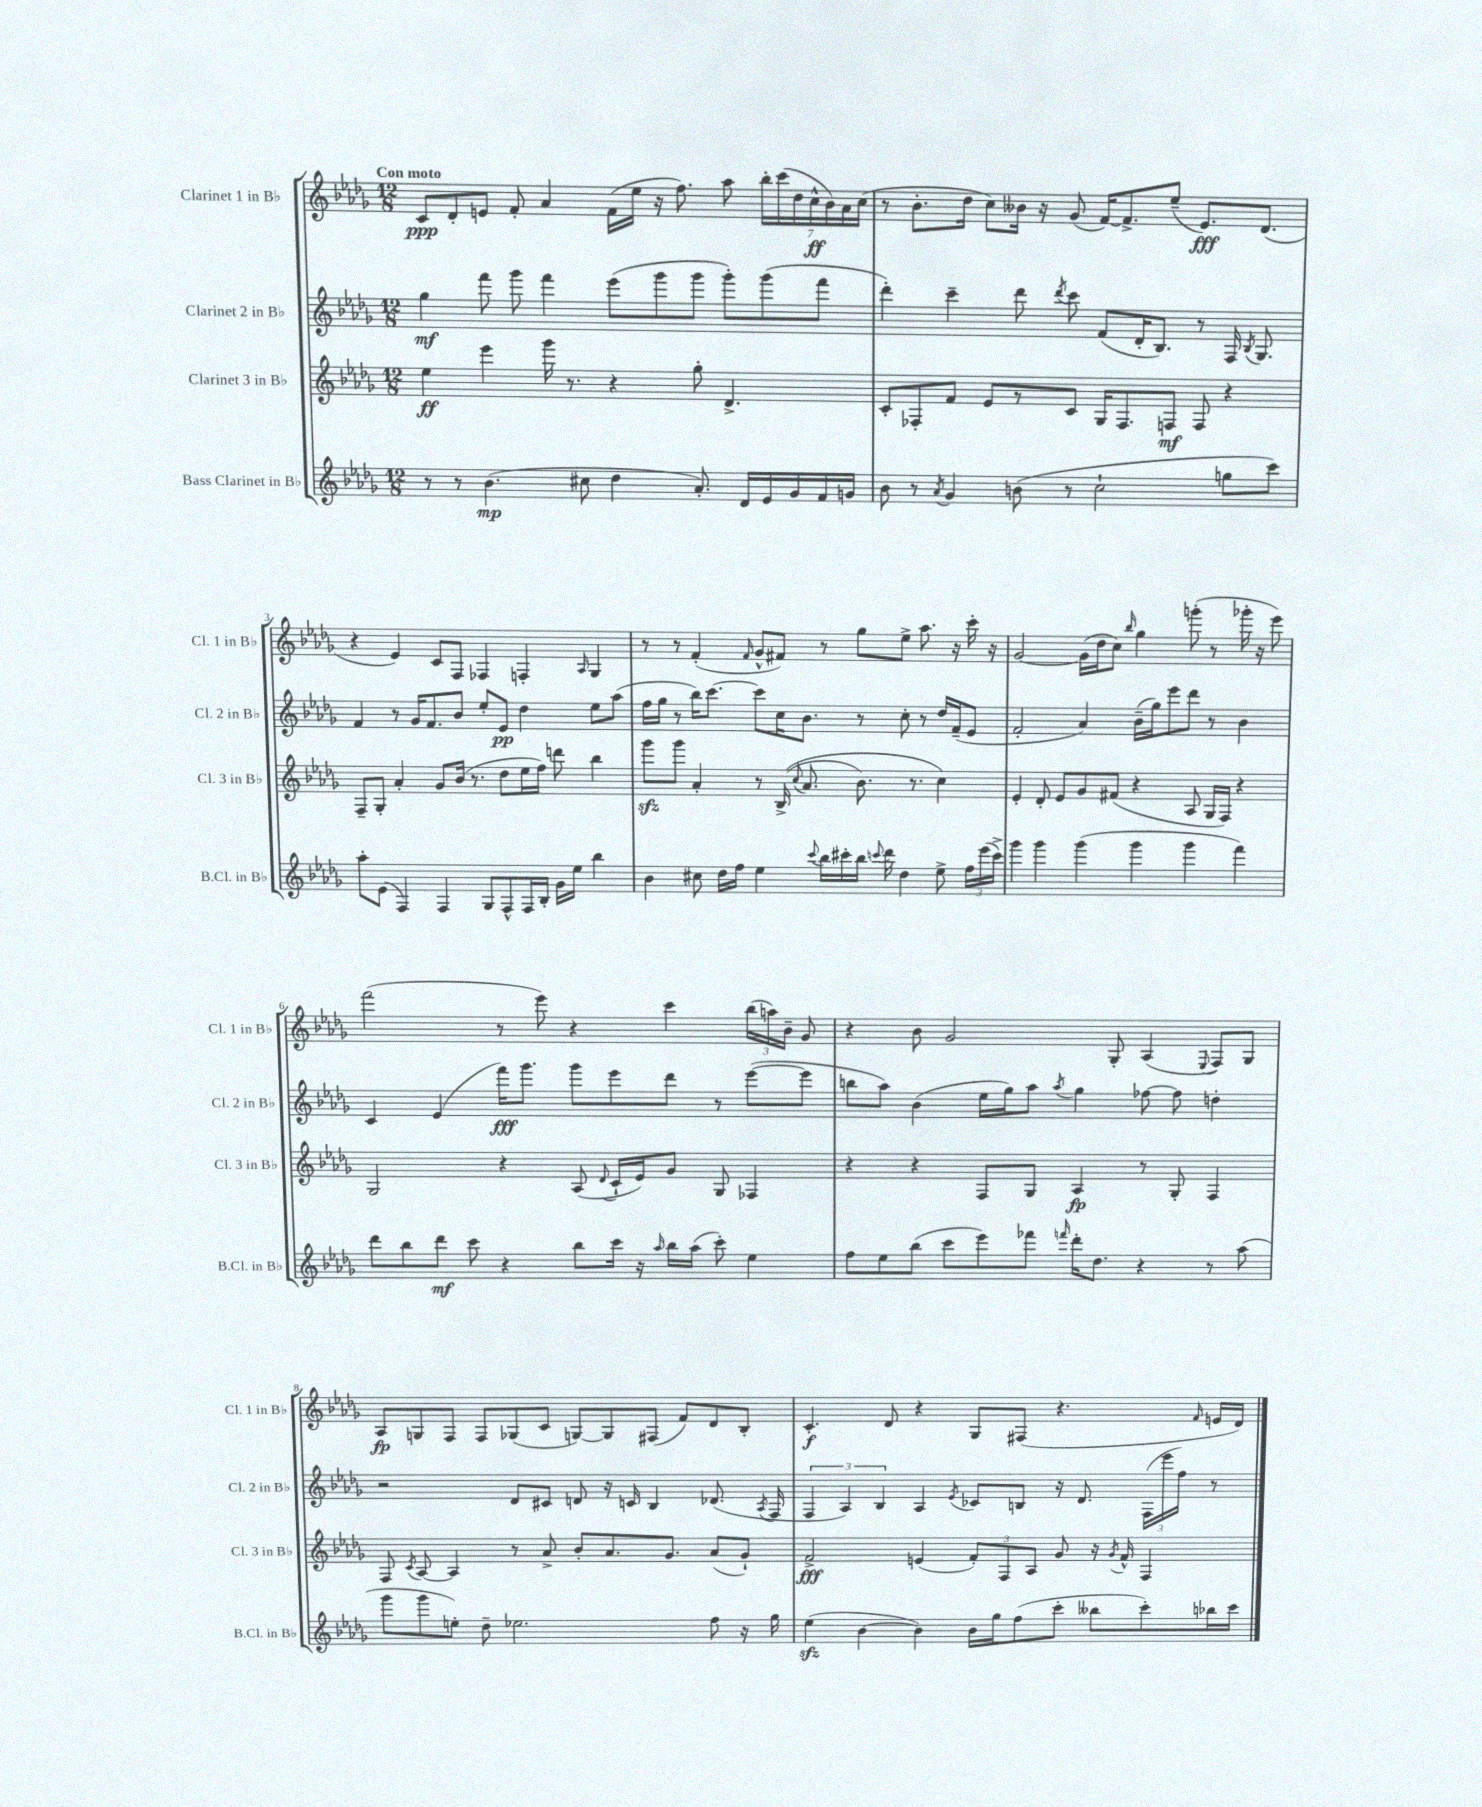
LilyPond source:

<<
\new StaffGroup <<
\new Staff = "s0" \with { instrumentName = "Clarinet 1 in Bb" shortInstrumentName = "Cl. 1 in Bb" } {
    \clef treble \key des \major \numericTimeSignature \time 12/8 \tempo "Con moto"
    \autoBeamOff c'8[\ppp des'8-. e'8] f'8-. aes'4 f'16[( ees''16] r16 f''8.) aes''8 \tuplet 7/4 { bes''16[-. c'''16( des''16 c''16-^\ff bes'16) aes'16 c''16]( } |
    r8 bes'8.[-. des''16] c''8[) beses'16] r16 ges'8( f'16[~) f'8.-> ees''8]--( ees'8.[\fff) des'8.]( |
    r4 ees'4) c'8[ f8] fes4 f4-. \grace { aes16 } ges4 |
    r8 r8 f'4-.( \grace { f'16 } ges'8[-^ fis'8]) r8 ges''8[ ees''8]-> aes''8. r16 c'''16-. r16 |
    ges'2~ ges'16[( des''16 c''8]) \grace { bes''16 } ges''4 g'''8-.( r8 ges'''16-. r16 ees'''8) |
    f'''2( r8 ees'''8) r4 c'''4 \tuplet 3/2 { bes''16[( a''16) bes'16]-- } ges'8 |
    r4 bes'8 ges'2 ges8-. aes4( \appoggiatura { ees8 } f8[) ges8] |
    aes8[\fp g8 f8] f8[ ges8( c'8] g8[~) g8 fis8]( f'8[) des'8 bes8]-. |
    c'4.-.\f des'8 r4 ges8[ fis8]( r4. \grace { f'16 } e'16[ des'16]) \bar "|." |
}
\new Staff = "s1" \with { instrumentName = "Clarinet 2 in Bb" shortInstrumentName = "Cl. 2 in Bb" } {
    \clef treble \key des \major \numericTimeSignature \time 12/8
    \autoBeamOff ges''4\mf f'''8 ges'''8 f'''4 ees'''8[( ges'''8 ges'''8] ges'''8[-.) ges'''8( f'''8] |
    des'''4-.) c'''4-- des'''8 \acciaccatura { des'''8 } c'''8 f'8[( des'16-. bes8.]) r8 f16 \acciaccatura { bes8 } ges8. |
    f'4 r8 ges'16[ f'8. bes'8] ees''8[-. ees'8]\pp des''4 ees''8[ aes''8]( |
    f''16[ ges''16] r8 bes''16[) c'''8.]~ c'''8[ c''16 bes'8.] r8 c''8-. r8 des''16[ f'16--( ees'8] |
    f'2-. aes'4) bes'16[--( ges''16) ees'''8 des'''8] r8 bes'4 |
    c'4 ees'4( f'''16[\fff) ges'''8.] ges'''8[ ees'''8 des'''8] r8 ees'''8[~( ees'''8] |
    b''8[ aes''8]) bes'4( ees''16[ ges''16) aes''8] \acciaccatura { aes''8 } ges''4 fes''8~ fes''8 d''4-. |
    r2 des'8[ cis'8] d'8 r16 c'16 bes4 des'8.( \acciaccatura { aes8 } f16 |
    \tuplet 3/2 { f4 aes4) bes4 } aes4 \acciaccatura { ees'8 } ces'8[ b8] r16 des'8. \tuplet 3/2 { f16[( ees'''16 f''16]) } r8 \bar "|." |
}
\new Staff = "s2" \with { instrumentName = "Clarinet 3 in Bb" shortInstrumentName = "Cl. 3 in Bb" } {
    \clef treble \key des \major \numericTimeSignature \time 12/8
    \autoBeamOff ees''4\ff ees'''4 ges'''16 r8. r4 ges''8-. des'4.-> |
    c'8[-. fes8-. f'8] ees'8[ r8 c'8] ges16[ fes8. f8]\mf f8 r4 |
    f8[-- ges8]-. aes'4-. ges'8[ bes'16]( r8. des''8[ ees''16 f''16]) d'''8 bes''4 |
    ges'''8[\sfz ges'''8] aes'4-. r8 bes16->(\( \appoggiatura { c''8 } aes'8. bes'8.) r8. c''4\) |
    ees'4-. des'8-. ees'8[ ges'8 fis'8]( r4 aes8 ges16[ f16]) r4 |
    ges2 r4 aes8( \appoggiatura { des'8 } c'16[-! ees'16) ges'8] ges8 fes4 |
    r4 r4 f8[ ges8] aes4\fp r8 ges8-. f4 |
    f8 \acciaccatura { c'8 } aes8~ aes4 r8 aes'8-> bes'8[-. aes'8. ges'8.] aes'8[( ges'8]-!) |
    f'2->\fff e'4( \tuplet 3/2 { f'8[-.) f8 aes8] } ges'8 r16 \acciaccatura { ges'8 } f'16-^ f4 \bar "|." |
}
\new Staff = "s3" \with { instrumentName = "Bass Clarinet in Bb" shortInstrumentName = "B.Cl. in Bb" } {
    \clef treble \key des \major \numericTimeSignature \time 12/8
    \autoBeamOff r8 r8 bes'4.\mp( cis''8 des''4 aes'8.-.) des'16[ ees'16 ges'16 f'16 g'16] |
    bes'8 r8 \acciaccatura { aes'8 } ges'4 b'8( r8 c''2-! g''8[ c'''8]) |
    aes''8[-. ees'8]( f4) f4 ges8[ f8-^ f16 bes16]-. ges'16[ ees''16] bes''4 |
    bes'4 cis''8 des''16[ f''16] ees''4 \appoggiatura { c'''8 } bes''16[ cis'''16-. bes''16] \appoggiatura { c'''8 } des'''16 des''4 ees''8-> \tuplet 3/2 { f''16[ ees'''16( c'''16]->) } |
    ges'''4 ges'''4 ges'''4( ges'''4 ges'''4 f'''4) |
    des'''8[ bes''8 des'''8]\mf c'''8 r4 bes''8[ c'''16] r16 \grace { aes''16 } bes''16[ aes''16]( c'''8-.) ees''4 |
    f''8[ ees''8 bes''8]( c'''8[ ees'''8) fes'''8] \grace { f'''16 } des'''16[-. des''8.] r4 r8 aes''8( |
    ges'''8[ ges'''8 e''8]-.) des''8-- ees''2. f''8 r16 ges''16 |
    ees''4\sfz( bes'4~ bes'4) bes'16[ ges''16 f''8( c'''8]-. beses''8[ c'''8-.) bes''16 c'''16] \bar "|." |
}
>>
>>
